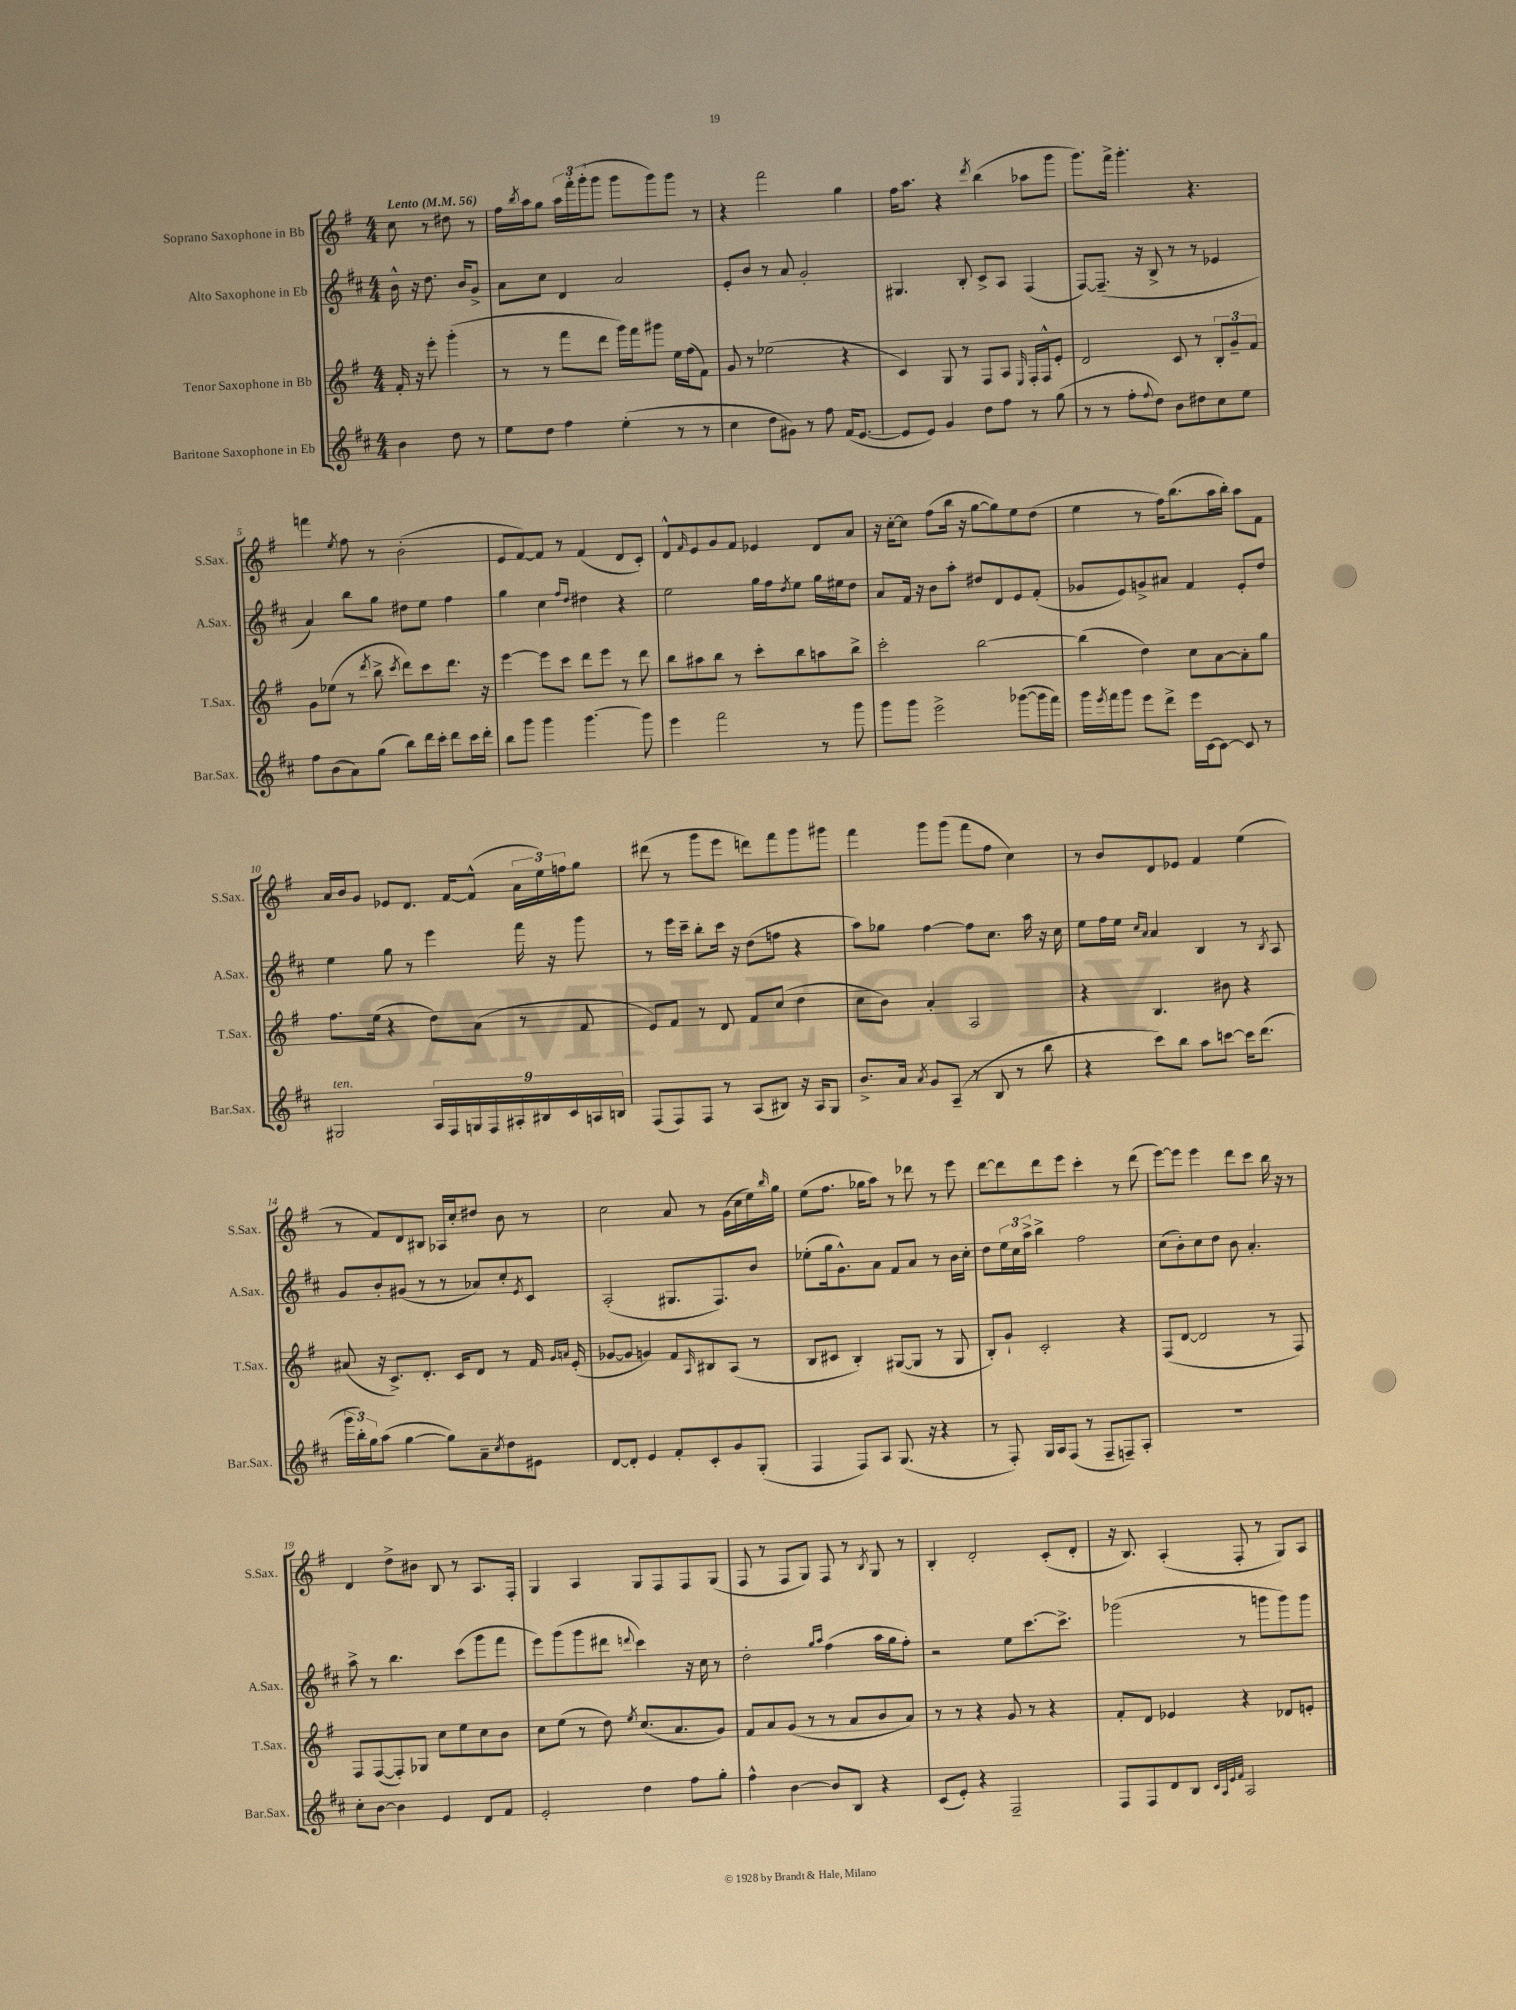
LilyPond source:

<<
\new StaffGroup <<
\new Staff = "s0" \with { instrumentName = "Soprano Saxophone in Bb" shortInstrumentName = "S.Sax." } {
    \clef treble \key g \major \numericTimeSignature \time 4/4 \partial 2 \tempo "Lento" 4 = 56
    c''8 r8 dis''8 r8 |
    fis''16 \acciaccatura { b''8 } a''16 g''8 \tuplet 3/2 { a''16 fis'''16-. g'''16-.( } g'''8 g'''8 g'''8) g'''8 r8 |
    r4 fis'''2 g''4 |
    fis''16 a''8. r4 \acciaccatura { d'''8 } b''4( aes''8 g'''8 |
    g'''8.) fis'''16-> g'''4.-. r4. |
    f'''4 \acciaccatura { e''8 } fis''8 r8 b'2-.( |
    e'8 fis'8~) fis'8 r8 fis'4( d'8 c'8-.) |
    d'8-^ \grace { fis'16 } e'8 g'8 fis'8 ees'4 d'8 a'8 |
    r16 c''16~-. c''8 fis''8( b''16 r16 g''8~ g''8) e''8 d''8( |
    e''4 r8 fis''16) b''8.( a''16 b''16-.) a''8 fis'8 |
    a'16 b'16 g'8 ees'8 d'8. fis'16~ fis'8-^( \tuplet 3/2 { a'16 e''16) f''16 } g''8 |
    dis'''8( r8 g'''8 e'''8 d'''8) fis'''8 g'''8 gis'''8 |
    fis'''4 g'''8 g'''8( fis'''8 fis''8 c''4) |
    r8 b'8 d'8 ees'8 fis'4 e''4( |
    r8 fis'8) d'8 bis8 aes16 c''16-. dis''8 b'8 r8 |
    c''2 a'8 r8 g'16( c''16 e''16) \grace { b''16 } g''16 |
    e''8( fis''8. ges''16 a''8) r8 des'''8 r8 e'''8 |
    d'''8~ d'''8 d'''8 e'''8 c'''4-. r8 d'''8( |
    e'''8~) e'''8 e'''4 d'''8 c'''8 b''16 r16 r8 |
    d'4 d''8-> bis'8 b8 r8 a8. fis16-. |
    g4 a4 g8 fis8 fis8 g8( |
    fis8 r8 fis8 g8) fis8 r8 \acciaccatura { b8 } g8 r8 |
    b4-. d'2-. c'8-.( d'8-. |
    r16 b8.) a4-.( fis8-. r8 g8) a8 \bar "|." |
}
\new Staff = "s1" \with { instrumentName = "Alto Saxophone in Eb" shortInstrumentName = "A.Sax." } {
    \clef treble \key d \major \numericTimeSignature \time 4/4 \partial 2
    b'16-^ r16 d''8. b'16 g'8-> |
    a'8 cis''8 d'4 a'2 |
    e'8-. b'8 r8 a'8 g'2-. |
    gis4. b8-. cis'8-> a8 fis4( |
    fis8~) fis8.--( r16 b8-> r8 r8 ees'4 |
    a'4) b''8 g''8 dis''8 e''8 fis''4 |
    g''4 cis''4 \grace { fis''16 d''16 } dis''4 r4 |
    e''2 g''16 fis''16 \acciaccatura { d''8 } e''8 g''16 eis''16 d''8 |
    a'8 fis'16 r16 b'8 a''8-. dis''8 d'8 e'8 fis'8-.( |
    ges'8 e'8) g'8-> ais'8 fis'4 e'8-. d''8 |
    e''4 g''8 r8 e'''4 fis'''16 r16 g'''8 |
    r8 e'''16 cis'''16-- b''8-. cis'''16 r16 d''8( f''8 r4 |
    a''8) ges''8 fis''4~ fis''8 cis''8. a''16 r16 cis''16 |
    e''8 fis''16 e''16 \grace { cis''16 a'16 } a'4 b4 r8 \acciaccatura { b8 } a8 |
    g'8 b'8-. gis'8( r8 r8 aes'8) cis''8-. \acciaccatura { e'8 } cis'8 |
    a2-.( gis8. fis8.) b'8 |
    ees''8-.( g''16 g'8.-^) a'8 fis'8 a'8 r8 b'16 cis''16-. |
    d''8 \tuplet 3/2 { e''16 cis''16 a''16-> } b''4-> fis''2 |
    cis''8( b'8-.) cis''8 d''8 b'8 a'4.-. |
    a''8-> r8 b''4. cis'''8( g'''8 fis'''8 |
    e'''8) g'''8( g'''8 dis'''8 \appoggiatura { d'''8 } cis'''4) r16 cis''16 r8 |
    d''2-. \grace { g''16 a''16 } fis''4( a''16 g''16 fis''8-.) |
    r2 e''8 cis'''8.~ cis'''8.-> |
    ges'''2( r8 g'''8 g'''8) g'''8 \bar "|." |
}
\new Staff = "s2" \with { instrumentName = "Tenor Saxophone in Bb" shortInstrumentName = "T.Sax." } {
    \clef treble \key g \major \numericTimeSignature \time 4/4 \partial 2
    fis'16-. r16 e'''8-. g'''4-.( |
    r8 r8 fis'''8 d'''8 g'''16) fis'''16 gis'''8 e''16 fis''16( fis'8) |
    g'8 r8 ees''2( r4 |
    c'4) g8 r8 fis8 a8 \grace { e16 } fis16-. fis16-^ e'8-. |
    d'2 c'8 r8 \tuplet 3/2 { b8-. g'8-- fis'8 } |
    g'8 ees''8( r8 \acciaccatura { d'''8 } b''8-> \acciaccatura { c'''8 } d'''8) c'''8 d'''8. r16 |
    e'''4~ e'''8 c'''8 d'''8 e'''8 r8 d'''8 |
    b''8 ais''8 b''8 r8 c'''8-. b''8 a''8 b''8-> |
    c'''2-. b''2~ |
    b''4( d''4) c''8 a'8~ a'8-. g''8 |
    fis''8. e''16( r4 d''8) a'8( r8 fis'8 |
    e'8) fis'8 r8 d'8 fis'8 c''8( d''4 |
    c''8 b'8) a'4-. a2 |
    r4 b4. bis'8 r4 |
    ais'8( r16 c'8.->) d'8.-. c'16 d'8 r8 fis'16 \grace { g'16 a'16 } e'16-.( |
    ges'8~ ges'8 g'4) fis'8 \grace { a16 } bis8 a8( r8 |
    b8 cis'8 b4-.) gis8~( gis8 r8 gis8 |
    b8-.) g'8-! c'2-. r4 |
    fis8( d'8~ d'2 r8 fis8) |
    fis8 fis8~( fis8-.) ges8 c''8 e''8 c''8 b'8 |
    c''8 e''8( r8 d''8) \acciaccatura { e''8 } c''8.( a'8. g'8) |
    fis'8 a'8 g'8( r8 r8 a'8 b'8 a'8) |
    r8 r8 r4 g'8 r8 r4 |
    fis'8-. d'8 ees'4 r4 des'8 e'8-. \bar "|." |
}
\new Staff = "s3" \with { instrumentName = "Baritone Saxophone in Eb" shortInstrumentName = "Bar.Sax." } {
    \clef treble \key d \major \numericTimeSignature \time 4/4 \partial 2
    b'4 d''8 r8 |
    e''8 d''8 fis''4 e''4-.( r8 r8 |
    cis''4 d''8 gis'8) r8 fis''8 fis'16( e'8.~ |
    e'8 e'8) g'4 d''8 fis''8 r8 g''8( |
    r8 r8 fis''8-. \appoggiatura { fis''8 } d''8) b'8 dis''8 cis''8 e''8 |
    fis''8 b'8( a'8) g''8( b''8) d'''16 cis'''16-. d'''8 cis'''16 d'''16-. |
    b''8 g'''8 g'''4 g'''4.~ g'''8 |
    e'''4 fis'''2 r8 g'''8 |
    g'''8 g'''8 e'''2-> ges'''8~( ges'''16 fis'''16) |
    g'''16 \acciaccatura { e'''8 } fis'''16 g'''8 e'''8 d'''8-> e'''16 cis'16~ cis'8~ cis'8 r8 |
    gis2^\markup { \italic "ten." } \tuplet 9/8 { a16 fis16 g16 fis16 ais16-. bis16 cis'16 a16 b16 } |
    fis8( fis8) fis8 r8 a8( bis8) r16 a16 g8 |
    b'8.-> a'16 \acciaccatura { a'8 } g'8 a8--( r8 b8 r8 b''8 |
    r4 cis'''8) b''8 a''8 c'''8~ c'''16 d'''8.( |
    \tuplet 3/2 { g'''16 b''16-.) g''16 } a''8( g''4~ g''8) a'8-- \acciaccatura { cis''8 } d''8 eis'8 |
    d'8~ d'8-. e'4 fis'8-. cis'8-. g'8 g8-.( |
    fis4 fis8) a8 g8.( r16 r4 |
    r8 fis8-.) g16 a16 fis8( r8 fis8-- f8--) a8-. |
    R1 |
    cis''8-. b'8~ b'4 e'4 d'8 fis'8 |
    e'2-. d''4 fis''8 g''8-. |
    fis''4-^ b'4~ b'8 b8 r4 |
    cis'8( e'8-.) r4 fis2-- |
    fis8 fis8 d'8 b8 \grace { cis'32 a32 e'32 fis'32 } a2 \bar "|." |
}
>>
>>
